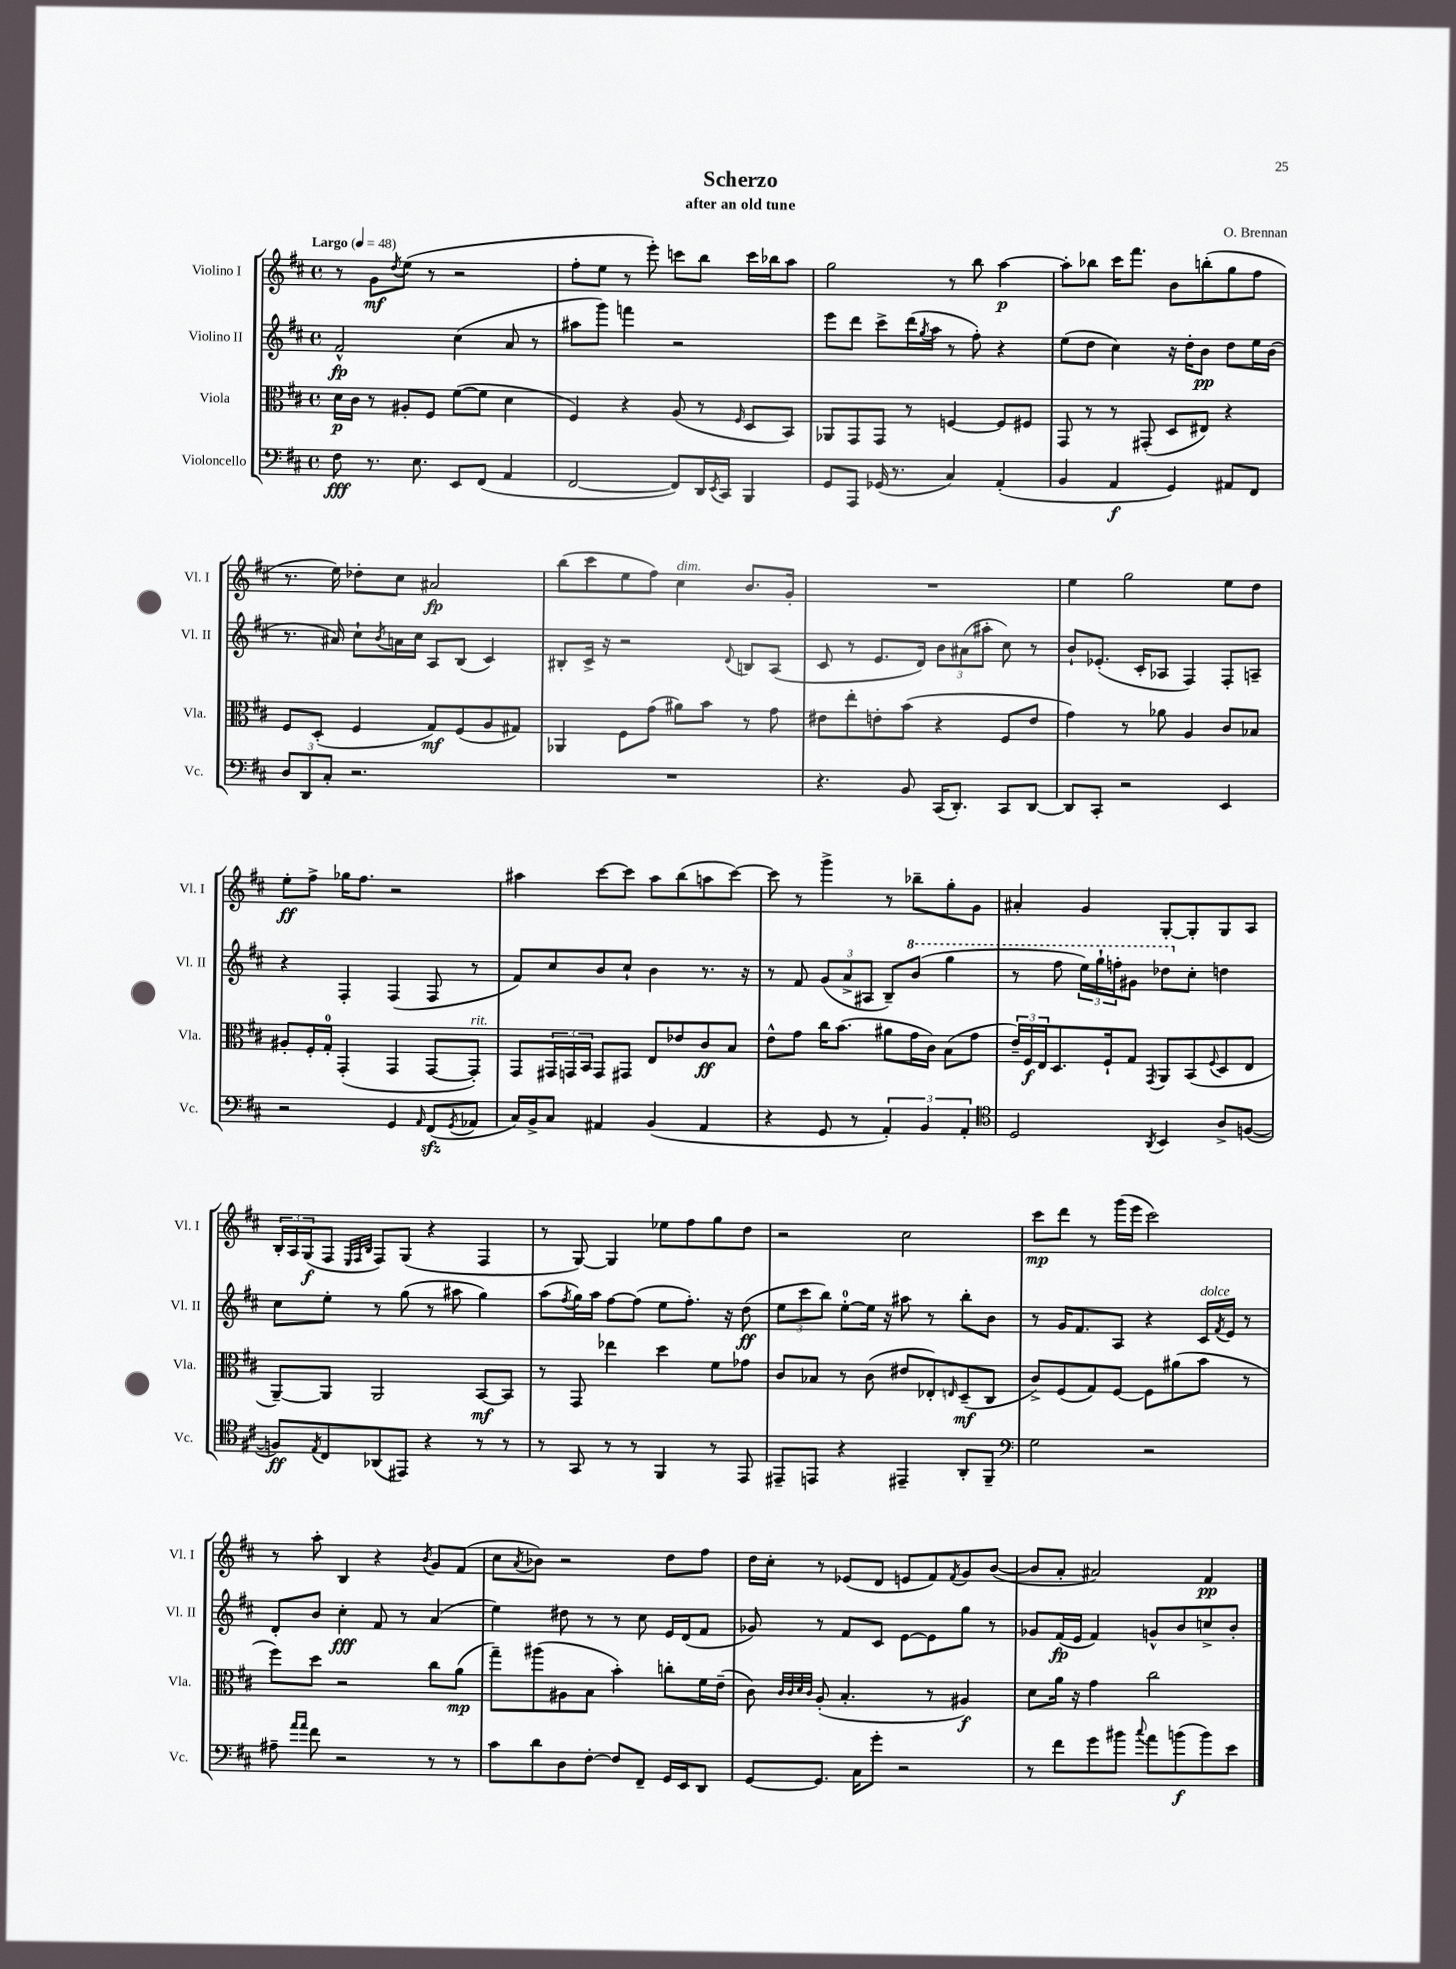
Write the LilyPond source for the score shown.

\header { title = "Scherzo" composer = "O. Brennan" subtitle = "after an old tune" }
<<
\new StaffGroup <<
\new Staff = "s0" \with { instrumentName = "Violino I" shortInstrumentName = "Vl. I" } {
    \clef treble \key d \major \defaultTimeSignature \time 4/4 \tempo "Largo" 4 = 48
    r8 g'8\mf \acciaccatura { d''8 } e''8( r8 r2 |
    fis''8-. e''8 r8 e'''8-.) c'''8 b''8 c'''16 bes''16 a''8 |
    g''2 r8 b''8 a''4~\p |
    a''8-. bes''8 cis'''16 fis'''8. b'8 b''8-.( g''8 fis''8 |
    r8. e''16) des''8-. cis''8 ais'2\fp |
    b''8( cis'''8 e''8 fis''8) cis''4^\markup { \italic "dim." } b'8. g'16-. |
    R1 |
    e''4 g''2 e''8 d''8 |
    e''8-.\ff fis''8-> ges''16 fis''8. r2 |
    ais''4 cis'''8~ cis'''8 ais''8 b''8( a''8 cis'''8~) |
    cis'''8 r8 g'''4-> r8 bes''8-- g''8-. g'8 |
    ais'4-. g'4 g8~-. g8-. g8 a8 |
    \tuplet 3/2 { b16-. a16 g16\f( } fis8 \grace { e32 fis32 b32 } fis8) g8( r4 fis4 |
    r8 g8~) g4 ees''8 fis''8 g''8 d''8 |
    r2 cis''2 |
    cis'''8\mp d'''8 r8 g'''16( e'''16 cis'''2) |
    r8 a''8-. b4 r4 \acciaccatura { b'8 } g'8 fis'8( |
    cis''8 \acciaccatura { a'8 } bes'8) r2 d''8 fis''8 |
    d''16 cis''16-. r8 ees'8( d'8 e'8 fis'8) \acciaccatura { fis'8 } g'8 b'8~( |
    b'8 a'8-. ais'2) fis'4\pp \bar "|." |
}
\new Staff = "s1" \with { instrumentName = "Violino II" shortInstrumentName = "Vl. II" } {
    \clef treble \key d \major \defaultTimeSignature \time 4/4
    fis'2-^\fp cis''4( a'8 r8 |
    ais''8 g'''8) f'''4 r2 |
    e'''8 d'''8 cis'''8-> d'''16( \acciaccatura { g''8 } a''16 r8 fis''8-.) r4 |
    e''8( d''8 cis''4) r16 d''16-. b'8\pp d''8 e''16 b'16( |
    r8. ais'16) cis''8-! \acciaccatura { b'8 } a'16 cis''16 a8 b8( cis'4) |
    bis8-. cis'16-> r16 r2 \appoggiatura { d'8 } b8 a8( |
    cis'8 r8 e'8. d'16) \tuplet 3/2 { b'8 ais'8( ais''8-. } cis''8) r8 |
    b'8-! ees'8.-.( cis'16-. aes8 fis4) fis8-. a8-- |
    r4 fis4-. fis4( fis8 r8 |
    fis'8) cis''8 b'8 cis''8-! b'4 r8. r16 |
    r8 fis'8 \tuplet 3/2 { g'8( a'8-> ais8 } b8--) \ottava #1 b''8( g'''4 |
    r8 fis'''8 \tuplet 3/2 { e'''16) g'''16-! f'''16-. } gis''8 des'''8 \ottava #0 cis''8-. d''!4 |
    cis''8 e''8-. r8 g''8( r8 ais''8 g''4) |
    a''8( \acciaccatura { fis''8 } g''16) a''16 fis''8~ fis''8( e''8 fis''8.-.) r16 d''8\ff( |
    \tuplet 3/2 { e''8 cis'''8 b''8) } e''8-0~-. e''16 r16 ais''8 r8 b''8-. b'8 |
    r8 g'16 fis'8. a8 r4 cis'16^\markup { \italic "dolce" } \acciaccatura { fis'8 } e'16 r8 |
    d'8-. b'8 cis''4-.\fff fis'8 r8 a'4( |
    e''4) dis''8 r8 r8 cis''8 e'16 d'16( fis'8 |
    ges'8) r8 fis'8 cis'8 e'8~ e'8 g''8 r8 |
    ges'8 fis'16\fp( e'16 fis'4) g'8-^ b'8 c''8-> b'8-. \bar "|." |
}
\new Staff = "s2" \with { instrumentName = "Viola" shortInstrumentName = "Vla." } {
    \clef alto \key d \major \defaultTimeSignature \time 4/4
    d'16\p cis'16 r8 ais8-. fis8 fis'8~( fis'8 d'4 |
    fis4) r4 a8( r8 \grace { fis16 } d8 b,8) |
    aes,8 g,8 g,8 r8 f4~ f8 fis8 |
    g,8 r8 r8 gis,8-.( d8 eis8) r4 |
    fis8 d8-.( fis4 g8\mf) fis8( a8 gis8) |
    aes,4 fis8 g'8( ais'8) b'8 r8 g'8 |
    eis'8 e''8-. e'8-. b'8( r4 fis8 e'8 |
    g'4) r8 aes'8 a4 cis'8 bes8 |
    ais8-. fis16-. g16-0-. g,4-.( g,4 g,8~ g,8-.^\markup { \italic "rit." }) |
    g,8 \tuplet 3/2 { gis,16 g,16 b,16 } g,8 gis,8 e8 ees'8 cis'8\ff b8 |
    e'8-^ g'8 cis''16 b'8.( ais'8 g'16 cis'16) b8( g'8 |
    \tuplet 3/2 { e'16--) fis16\f e16 } d8. fis16-! g8 \acciaccatura { g,8 } a,8 b,8( \appoggiatura { fis8 } d8 e8 |
    a,8~--) a,8 a,2 b,8~\mf b,8 |
    r8 g,8 ees''4 d''4 fis'8 ges'8 |
    cis'8 bes8 r8 cis'8( eis'8 ees8-.) \grace { e16 } d8--\mf( cis8 |
    cis'8->) fis8( g8) fis8~ fis8 ais'8( b'8 r8 |
    fis''8) d''8 r2 cis''8 a'8\mp( |
    g''8--) ais''8( ais8 b8 b'4-.) c''8-. fis'16 e'16--( |
    cis'8) \grace { cis'32 cis'32 d'32 cis'32 } a8-.( b4.-. r8 ais4\f) |
    d'8 a'16 r16 g'4 cis''2 \bar "|." |
}
\new Staff = "s3" \with { instrumentName = "Violoncello" shortInstrumentName = "Vc." } {
    \clef bass \key d \major \defaultTimeSignature \time 4/4
    fis8\fff r8. e8. e,8 fis,8( a,4 |
    fis,2~ fis,8) d,16 \acciaccatura { e,8 } cis,16 b,,4 |
    g,8 a,,8 ges,16( r8. cis4) a,4-.( |
    b,4 a,4\f g,4) ais,8 fis,8 |
    \tuplet 3/2 { d8 d,8 cis8-. } r2. |
    R1 |
    r4. b,8 cis,16( d,8.-.) cis,8 d,8~ |
    d,8 cis,8-. r2 e,4 |
    r2 g,4 \grace { a,16 } fis,8\sfz( \acciaccatura { g,8 } aes,8 |
    cis16) b,16-> cis8 ais,4 b,4( ais,4 |
    r4 g,8 r8 \tuplet 3/2 { a,4-.) b,4 a,4-. } |
    \clef tenor d2 \acciaccatura { a,8 } b,4 a8-> f8~( |
    f8\ff) \acciaccatura { e8 } cis8 aes,8( eis,8) r4 r8 r8 |
    r8 g,8 r8 r8 fis,4 r8 e,8 |
    eis,8-- e,8 r4 eis,4-- a,8-. fis,8-- |
    \clef bass g2 r2 |
    ais8-- \grace { a'16 a'16 } fis'8 r2 r8 r8 |
    cis'8 d'8 d8 fis8~-. fis8 fis,8-- g,16 e,16 d,8 |
    g,8~ g,8. cis16 g'8-. r2 |
    r8 fis'8 g'8 bis'8 \appoggiatura { cis''8 } a'8 b'8\f( b'8) e'8 \bar "|." |
}
>>
>>
\layout { \context { \Score \remove "Bar_number_engraver" } }
